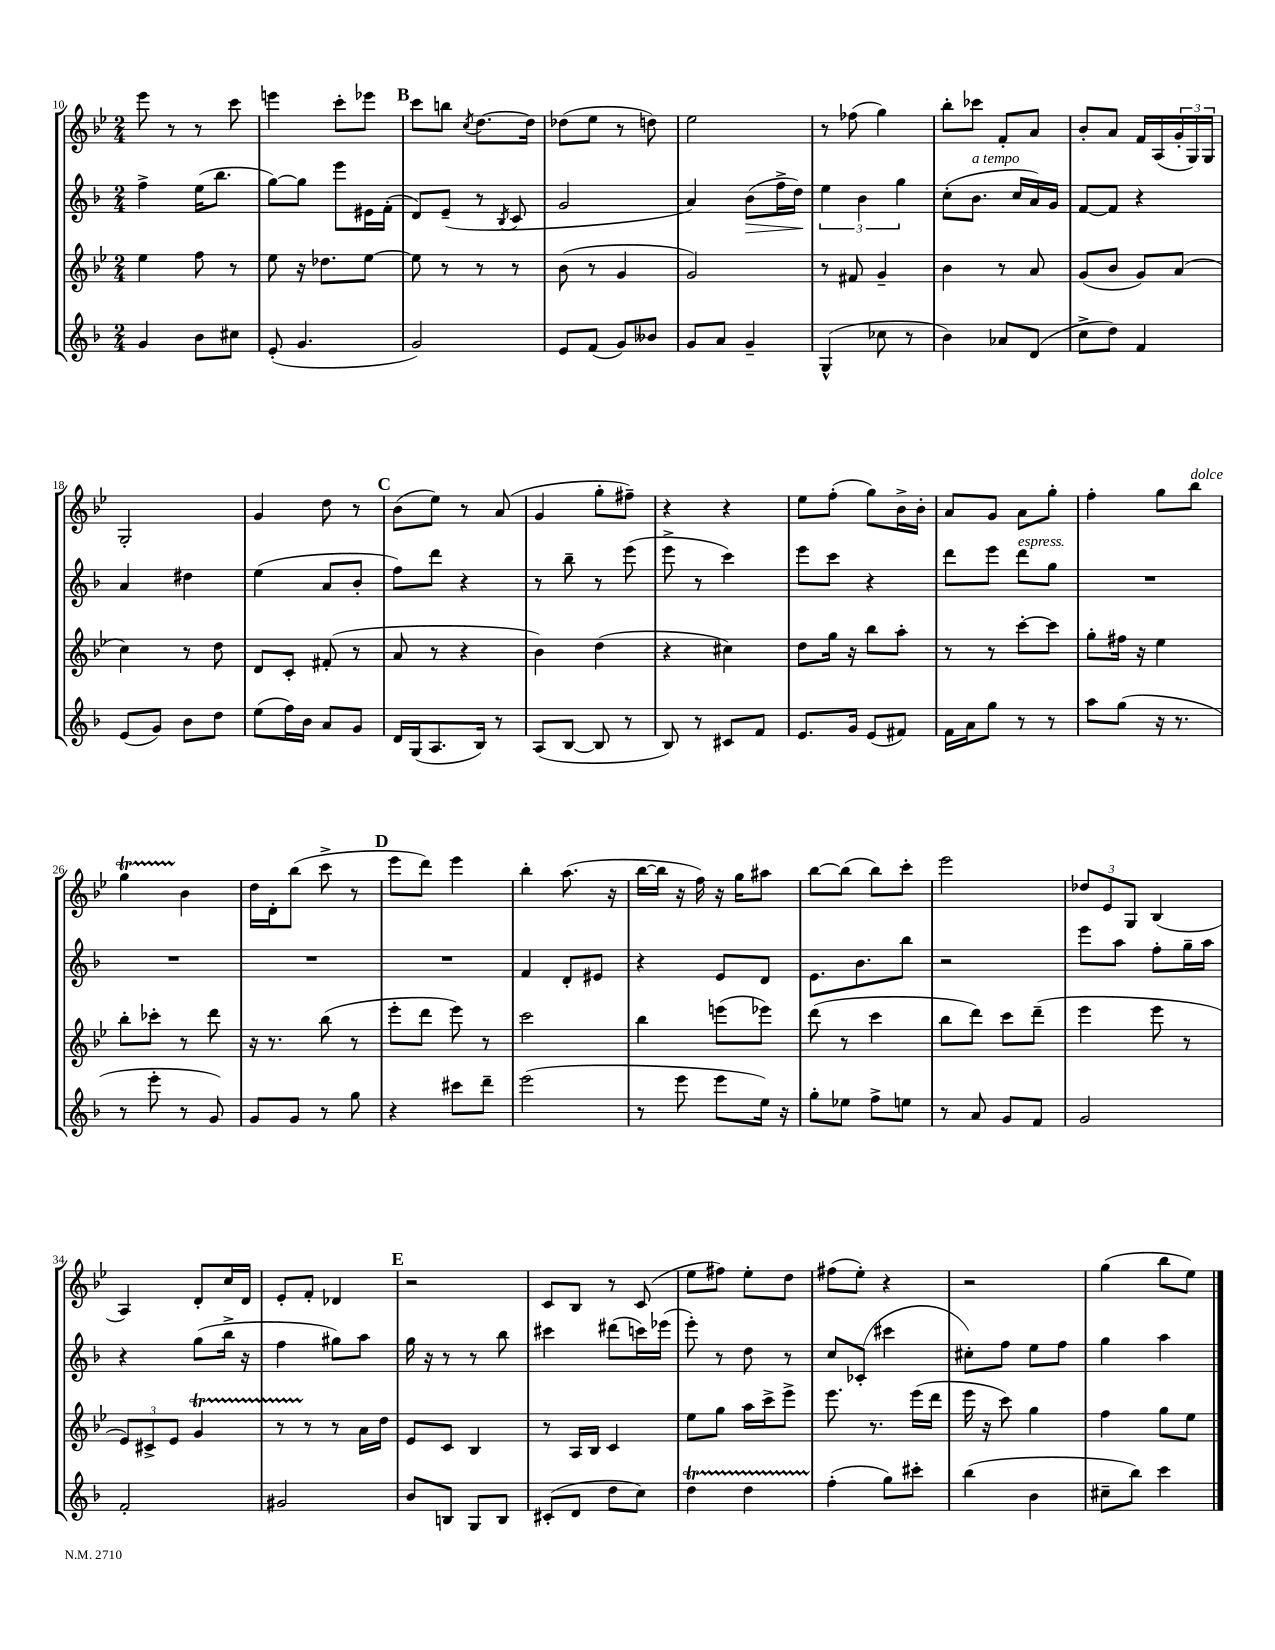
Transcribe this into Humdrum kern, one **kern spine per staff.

**kern	**kern	**kern	**dynam	**kern
*part4	*part3	*part2	*part2	*part1
*staff4	*staff3	*staff2	*staff2	*staff1
*clefG2	*clefG2	*clefG2	*	*clefG2
*k[b-]	*k[b-e-]	*k[b-]	*	*k[b-e-]
*M2/4	*M2/4	*M2/4	*	*M2/4
=10	=10	=10	=10	=10
4g/	4ee-\	4ff^\	.	8eee-\
.	.	.	.	8r
8b-\L	8ff\	(16ee\KL	.	8r
.	.	8.bb-\J	.	.
8cc#X\J	8r	.	.	8ccc\
=11	=11	=11	=11	=11
(8e'/	8ee-\	[8gg\L)	.	4eeen\
4.g/	16r	8gg\J]	.	.
.	8.dd-X\L	.	.	.
.	.	8eee\L	.	8ccc'\L
.	[8ee-\J	16e#X\L	.	8eee-X\J
.	.	(16f'\JJ	.	.
!!LO:REH:place=s1:t=B
=12	=12	=12	=12	=12
2g/)	8ee-\]	8d/L)	.	8ccc\L
.	8r	(8e~/J	.	8bbn\J
.	.	.	.	8qcc/
.	8r	8r	.	[8.dd\L
.	.	8qB-/	.	.
.	8r	8c/	.	.
.	.	.	.	16dd\Jk]
=13	=13	=13	=13	=13
8e/L	(8b-\	2g/	.	(8dd-X\L
(8f/J	8r	.	.	8ee-\J
8g/L)	4g/	.	.	8r
8b--X/J	.	.	.	8ddn\)
=14	=14	=14	=14	=14
8g/L	2g/)	4a/)	.	2ee-\
8a/J	.	.	.	.
!	!	!	!LO:HP:b	!
4g~/	.	(8b-\L	>	.
.	.	16ff^\L	.	.
.	.	16dd\JJ)	.	.
.	.	.	]	.
=15	=15	=15	=15	=15
(4G^^/	8r	6ee\	.	8r
.	8f#X/	.	.	(8ff-X\
.	.	6b-\	.	.
8cc-X\	4g~/	.	.	4gg\)
.	.	6gg\	.	.
8r	.	.	.	.
=16	=16	=16	=16	=16
4b-\)	4b-\	(8cc'\L	.	8bb-'\L
!	!	!LO:TX:a:i:t=a tempo	!	!
.	.	8.b-\J	.	8ccc-X\J
8a-X/L	8r	.	.	8f'/L
.	.	16cc/LL	.	.
(8d/J	8a/	16a/)	.	8a/J
.	.	16g/JJ	.	.
=17	=17	=17	=17	=17
8cc^\L	(8g/L	[8f/L	.	8b-'/L
8dd\J)	8b-/J	8f/J]	.	8a/J
4f/	8g/L)	4r	.	16f/LL
.	.	.	.	(16A/
.	(8a/J	.	.	24g'/
.	.	.	.	24G/)
.	.	.	.	24G/JJ
!!LO:LB:g=z
=18	=18	=18	=18	=18
(8e/L	4cc\)	4a/	.	2G'/
8g/J)	.	.	.	.
8b-\L	8r	4dd#X\	.	.
8dd\J	8dd\	.	.	.
=19	=19	=19	=19	=19
(8ee\L	8d/L	(4ee\	.	4g/
16ff\L)	8c'/J	.	.	.
16b-\JJ	.	.	.	.
8a/L	(8f#X'/	8a/L	.	8dd\
8g/J	8r	8b-'/J	.	8r
!!LO:REH:place=s1:t=C
=20	=20	=20	=20	=20
16d/LL	8a/	8ff\L)	.	(8b-\L
(16G/J	.	.	.	.
8.A/	8r	8ddd\J	.	8ee-\J)
.	4r	4r	.	8r
16B-/Jk)	.	.	.	.
8r	.	.	.	(8a/
=21	=21	=21	=21	=21
(8A/L	4b-\)	8r	.	4g/
[8B-/J	.	8bb-~\	.	.
8B-/]	(4dd\	8r	.	8gg'\L
8r	.	(8eee\	.	8ff#X~\J)
=22	=22	=22	=22	=22
8B-/)	4r	8eee^\	.	4r
8r	.	8r	.	.
8c#X/L	4cc#X\)	4ccc\)	.	4r
8f/J	.	.	.	.
=23	=23	=23	=23	=23
8.e/L	8dd\L	8eee\L	.	8ee-\L
.	16gg\Jk	8ccc\J	.	(8ff'\J
16g/Jk	16r	.	.	.
(8e/L	8bb-\L	4r	.	8gg\L)
8f#X/J)	8aa'\J	.	.	16b-^\L
.	.	.	.	16b-'\JJ
=24	=24	=24	=24	=24
16f\LL	8r	8ddd\L	.	8a/L
16a\J	.	.	.	.
8gg\J	8r	8eee\J	.	8g/J
!	!	!LO:TX:a:i:t=espress.	!	!
8r	[8ccc'\L	8ddd\L	.	8a\L
8r	8ccc\J]	8gg\J	.	8gg'\J
=25	=25	=25	=25	=25
8aa\L	8gg'\L	2r	.	4ff'\
(8gg\J	16ff#X\Jk	.	.	.
.	16r	.	.	.
16r	4ee-\	.	.	8gg\L
8.r	.	.	.	.
!	!	!	!	!LO:TX:a:i:t=dolce
.	.	.	.	8bb-\J
!!LO:LB:g=z
=26	=26	=26	=26	=26
8r	8bb-'\L	2r	.	4ggT\
8eee'\	8ccc-X'\J	.	.	.
8r	8r	.	.	4b-\
8g/)	8ddd\	.	.	.
=27	=27	=27	=27	=27
8g/L	16r	2r	.	16dd\LL
.	8.r	.	.	16d'\J
8g/J	.	.	.	(8bb-\J
8r	(8bb-\	.	.	8ccc^\
8gg\	8r	.	.	8r
!!LO:REH:place=s1:t=D
=28	=28	=28	=28	=28
4r	8eee-'\L	2r	.	8eee-\L
.	8ddd\J	.	.	8ddd\J)
8ccc#X\L	8eee-\)	.	.	4eee-\
8ddd~\J	8r	.	.	.
=29	=29	=29	=29	=29
(2eee\	2ccc\	4f/	.	4bb-'\
.	.	8d'/L	.	(8.aa\
.	.	8e#X/J	.	.
.	.	.	.	16r
=30	=30	=30	=30	=30
8r	4bb-\	4r	.	[16bb-\LL
.	.	.	.	16bb-\JJ]
8eee\	.	.	.	16r
.	.	.	.	16ff\)
8eee\L	(8eeen\L	8e/L	.	16r
.	.	.	.	16gg\KL
16ee\Jk)	8eee-X\J)	8d/J	.	8aa#X\J
16r	.	.	.	.
=31	=31	=31	=31	=31
8gg'\L	(8ddd\	8.e\L	.	[8bb-\L
8ee-X\J	8r	.	.	(8bb-\J]
.	.	8.b-\	.	.
8ff^\L	4ccc\	.	.	8bb-\L)
8een\J	.	8bb-\J	.	8ccc'\J
=32	=32	=32	=32	=32
8r	8bb-\L	2r	.	2eee-\
8a/	8ddd\J)	.	.	.
8g/L	8ccc\L	.	.	.
8f/J	(8ddd~\J	.	.	.
=33	=33	=33	=33	=33
2g/	4eee-\	8eee\L	.	12dd-X/L
.	.	.	.	12e-/
.	.	8aa\J	.	.
.	.	.	.	12G/J
.	8eee-\	8ff'\L	.	(4B-/
.	8r	16gg~\L	.	.
.	.	16aa\JJ	.	.
!!LO:LB:g=z
=34	=34	=34	=34	=34
2f'/	12e-/L)	4r	.	4A/)
.	12c#X^/	.	.	.
.	12e-/J	.	.	.
.	4gT/	(8gg\L	.	8d'/L
.	.	16bb-^\Jk	.	16cc/L
.	.	16r	.	16d/JJ
=35	=35	=35	=35	=35
2g#X/	8r	4ff\	.	8e-'/L
.	8r	.	.	8f'/J
.	8r	8gg#X\L)	.	4d-X/
.	16a\LL	8aa\J	.	.
.	16dd\JJ	.	.	.
!!LO:REH:place=s1:t=E
=36	=36	=36	=36	=36
8b-/L	8e-/L	16gg\	.	2r
.	.	16r	.	.
8Bn/J	8c/J	8r	.	.
8G/L	4B-/	8r	.	.
8B/J	.	8bb-\	.	.
=37	=37	=37	=37	=37
(8c#X'/L	8r	4ccc#X\	.	8c/L
8d/J	16A/LL	.	.	8B-/J
.	16B-/JJ	.	.	.
8dd\L	4c/	(8ddd#X\L	.	8r
8cc\J)	.	16cccn\L)	.	(8c/
.	.	(16eee-X\JJ	.	.
=38	=38	=38	=38	=38
4ddT\	8ee-\L	8eee'\)	.	8ee-\L
.	8gg\J	8r	.	8ff#X\J)
4ddTTT\	16aa\LL	8dd\	.	8ee-'\L
.	16ccc^\J	.	.	.
.	8eee-^\J	8r	.	8dd\J
=39	=39	=39	=39	=39
(4ff'\	8.eee-\	8cc/L	.	(8ff#X\L
.	.	(8c-X'/J	.	8ee-'\J)
.	8.r	.	.	.
8gg\L)	.	4ccc#X\	.	4r
8ccc#X'\J	(16eee-\LL	.	.	.
.	16ddd\JJ	.	.	.
=40	=40	=40	=40	=40
(4bb-\	16eee-\	8cc#X'\L)	.	2r
.	16r	.	.	.
.	8ccc\)	8ff\J	.	.
4b-\	4gg\	8ee\L	.	.
.	.	8ff\J	.	.
=41	=41	=41	=41	=41
8cc#X~\L	4ff\	4gg\	.	(4gg\
8bb-\J)	.	.	.	.
4ccc\	8gg\L	4aa\	.	8bb-\L
.	8ee-\J	.	.	8ee-\J)
==	==	==	==	==
*-	*-	*-	*-	*-
